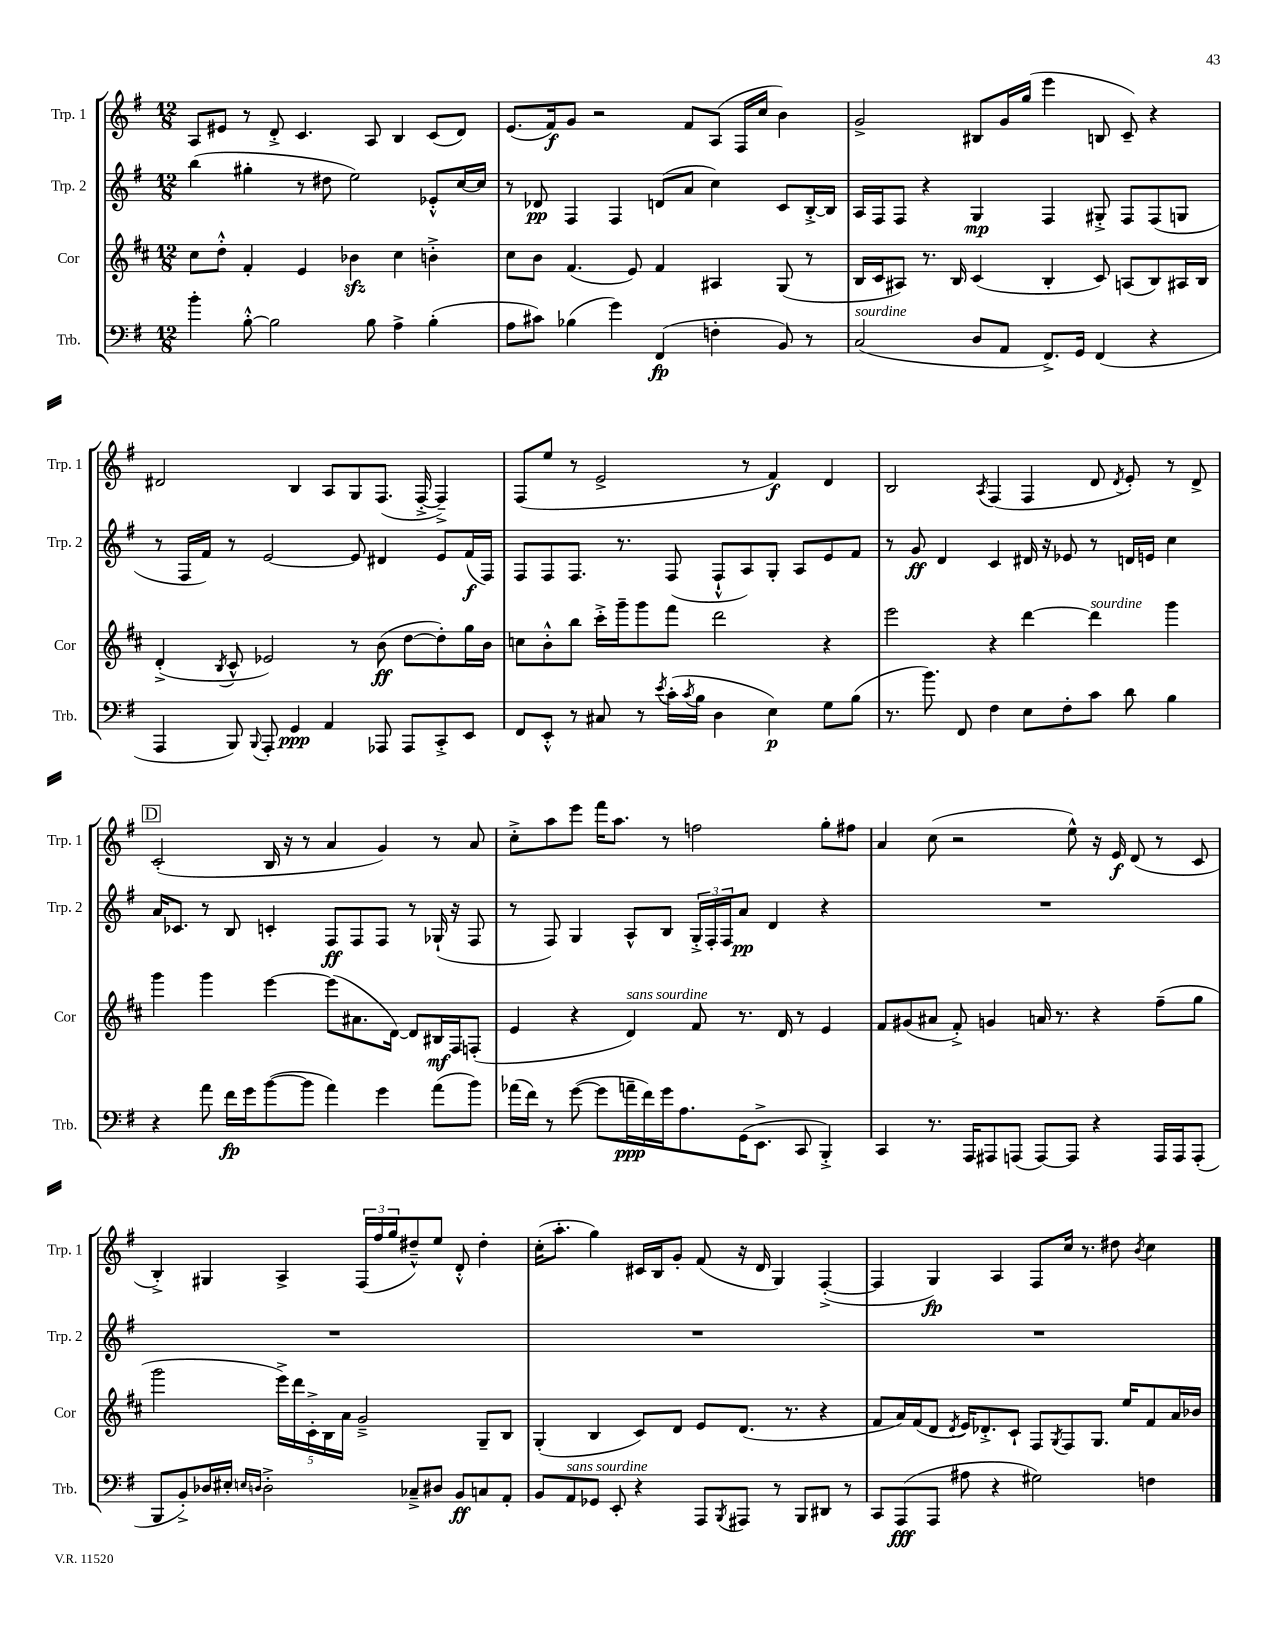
<<
\new StaffGroup <<
\new Staff = "s0" \with { instrumentName = "Trp. 1" shortInstrumentName = "Trp. 1" } {
    \clef treble \key g \major \numericTimeSignature \time 12/8
    a8 eis'8 r8 d'8-.-> c'4. a8 b4 c'8( d'8) |
    e'8.( fis'16\f) g'8 r2 fis'8 a8( fis16 c''16 b'4) |
    g'2-> bis8 g'16 g''16( e'''4 b8 c'8--) r4 |
    dis'2 b4 a8 g8 fis8.( fis16~-.-> fis4--->) |
    fis8( e''8 r8 e'2-> r8 fis'4\f) d'4 |
    b2 \acciaccatura { a8 } fis4( fis4 d'8 \acciaccatura { d'8 } e'8-.) r8 d'8-> |
    \mark \markup { \box "D" } c'2-.( b16 r16 r8 a'4 g'4) r8 a'8 |
    c''8-.-> a''8 e'''8 fis'''16 a''8. r8 f''2 g''8-. fis''8 |
    a'4 c''8( r2 e''8-^) r16 e'16\f d'8( r8 c'8 |
    b4-.->) gis4 a4-> \tuplet 3/2 { fis16( fis''16 g''16 } dis''8---^) e''8 d'8-.-^ dis''4-. |
    c''16-.( a''8.-. g''4) cis'16 b16 g'8-. fis'8( r16 d'16 g4) fis4~-.->( |
    fis4 g4\fp) a4 fis8 c''16 r8. dis''8 \acciaccatura { b'8 } c''4 \bar "|." |
}
\new Staff = "s1" \with { instrumentName = "Trp. 2" shortInstrumentName = "Trp. 2" } {
    \clef treble \key g \major \numericTimeSignature \time 12/8
    b''4( gis''4-. r8 dis''8 e''2) ees'8-.-^ c''16~ c''16 |
    r8 des'8\pp fis4 fis4 d'8( a'8 c''4) c'8 b16~-.-> b16 |
    a16 fis16 fis8 r4 g4\mp fis4 gis8-.-> fis8 fis8( g8 |
    r8 fis16 fis'16) r8 e'2~ e'8 dis'4 e'8 fis'16\f( fis16) |
    fis8 fis8 fis8. r8. fis8( fis8-!-^ a8) g8-. a8 e'8 fis'8 |
    r8 g'8\ff d'4 c'4 dis'16 r16 ees'8 r8 d'16 e'16 c''4 |
    \mark \markup { \box "D" } a'16 ces'8. r8 b8 c'4-. fis8\ff fis8 fis8 r8 ges16-!( r16 fis8 |
    r8 fis8) g4 a8-^ b8 \tuplet 3/2 { g16-.-> fis16-. fis16 } a'8\pp d'4 r4 |
    R1. |
    R1. |
    R1. |
    R1. \bar "|." |
}
\new Staff = "s2" \with { instrumentName = "Cor" shortInstrumentName = "Cor" } {
    \clef treble \key d \major \numericTimeSignature \time 12/8
    cis''8 d''8-.-^ fis'4-. e'4 bes'4\sfz cis''4 b'4-.-> |
    cis''8 b'8 fis'4.( e'8) fis'4 ais4 g8( r8 |
    b16 cis'16 ais8) r8. b16 cis'4( b4-. cis'8) a8( b8) ais16 b16 |
    d'4-.->( \acciaccatura { b8 } cis'8-^ ees'2) r8 b'8\ff( d''8~ d''8-.) g''16 b'16 |
    c''8 b'8-.-^ b''8 cis'''16-.-> g'''16-- g'''8 fis'''8 d'''2 r4 |
    e'''2 r4 d'''4~ d'''4^\markup { \italic "sourdine" } g'''4 |
    \mark \markup { \box "D" } g'''4 g'''4 e'''4~ e'''8( ais'8. d'16~) d'8 bis16\mf fis16 f8-.( |
    e'4 r4 d'4^\markup { \italic "sans sourdine" }) fis'8 r8. d'16 r8 e'4 |
    fis'8 gis'8( ais'8 fis'8-.->) g'4 a'16 r8. r4 fis''8--( g''8 |
    g'''2 \tuplet 5/4 { e'''16->) d'''16 cis'16-.-> b16 a'16 } g'2---> g8-- b8 |
    g4-.( b4 cis'8) d'8 e'8 d'8.( r8. r4 |
    fis'8 a'16) fis'16( d'8 \acciaccatura { d'8 } e'16) des'8.-.-> cis'8-! fis8 \acciaccatura { g8 } fis8 g8. e''16 fis'8 a'16 bes'16 \bar "|." |
}
\new Staff = "s3" \with { instrumentName = "Trb." shortInstrumentName = "Trb." } {
    \clef bass \key g \major \numericTimeSignature \time 12/8
    b'4-. b8~-.-^ b2 b8 a4-> b4-.( |
    a8 cis'8) bes4( g'4) fis,4\fp( f4-. b,8) r8 |
    c2^\markup { \italic "sourdine" }( d8 a,8 fis,8.->) g,16 fis,4( r4 |
    a,,4 b,,8) \appoggiatura { b,,8 } a,,8-. g,4\ppp a,4 aes,,8 aes,,8 c,8-.-> e,8 |
    fis,8 e,8-.-^ r8 cis8 r8 \acciaccatura { e'8 } c'16-.( \acciaccatura { c'8 } b16 d4 e4\p) g8 b8( |
    r8. b'8.) fis,8 fis4 e8 fis8-. c'8 d'8 b4 |
    \mark \markup { \box "D" } r4 a'8 fis'16\fp g'16 b'8~( b'8 a'4) g'4 a'8( b'8) |
    aes'16( fis'16) r8 g'8~( g'8 a'16--\ppp fis'16) g'16 a8. g,16( e,8.-> c,8 b,,4-.->) |
    c,4 r8. a,,16 ais,,8 a,,8( a,,8~) a,,8 r4 a,,16 a,,16 a,,8-.( |
    b,,8 b,8-.->) des16 eis16-. \grace { e16 d16 } d2-.-> ces8---> dis8 b,8\ff c8 a,8-. |
    b,8 a,8^\markup { \italic "sans sourdine" } ges,8 e,8-. r4 a,,8 \acciaccatura { b,,8 } ais,,8 r8 b,,8 dis,8 r8 |
    c,8 a,,8\fff( a,,8 ais8 r4 gis2) f4 \bar "|." |
}
>>
>>
\layout { \context { \Score \remove "Bar_number_engraver" } }
